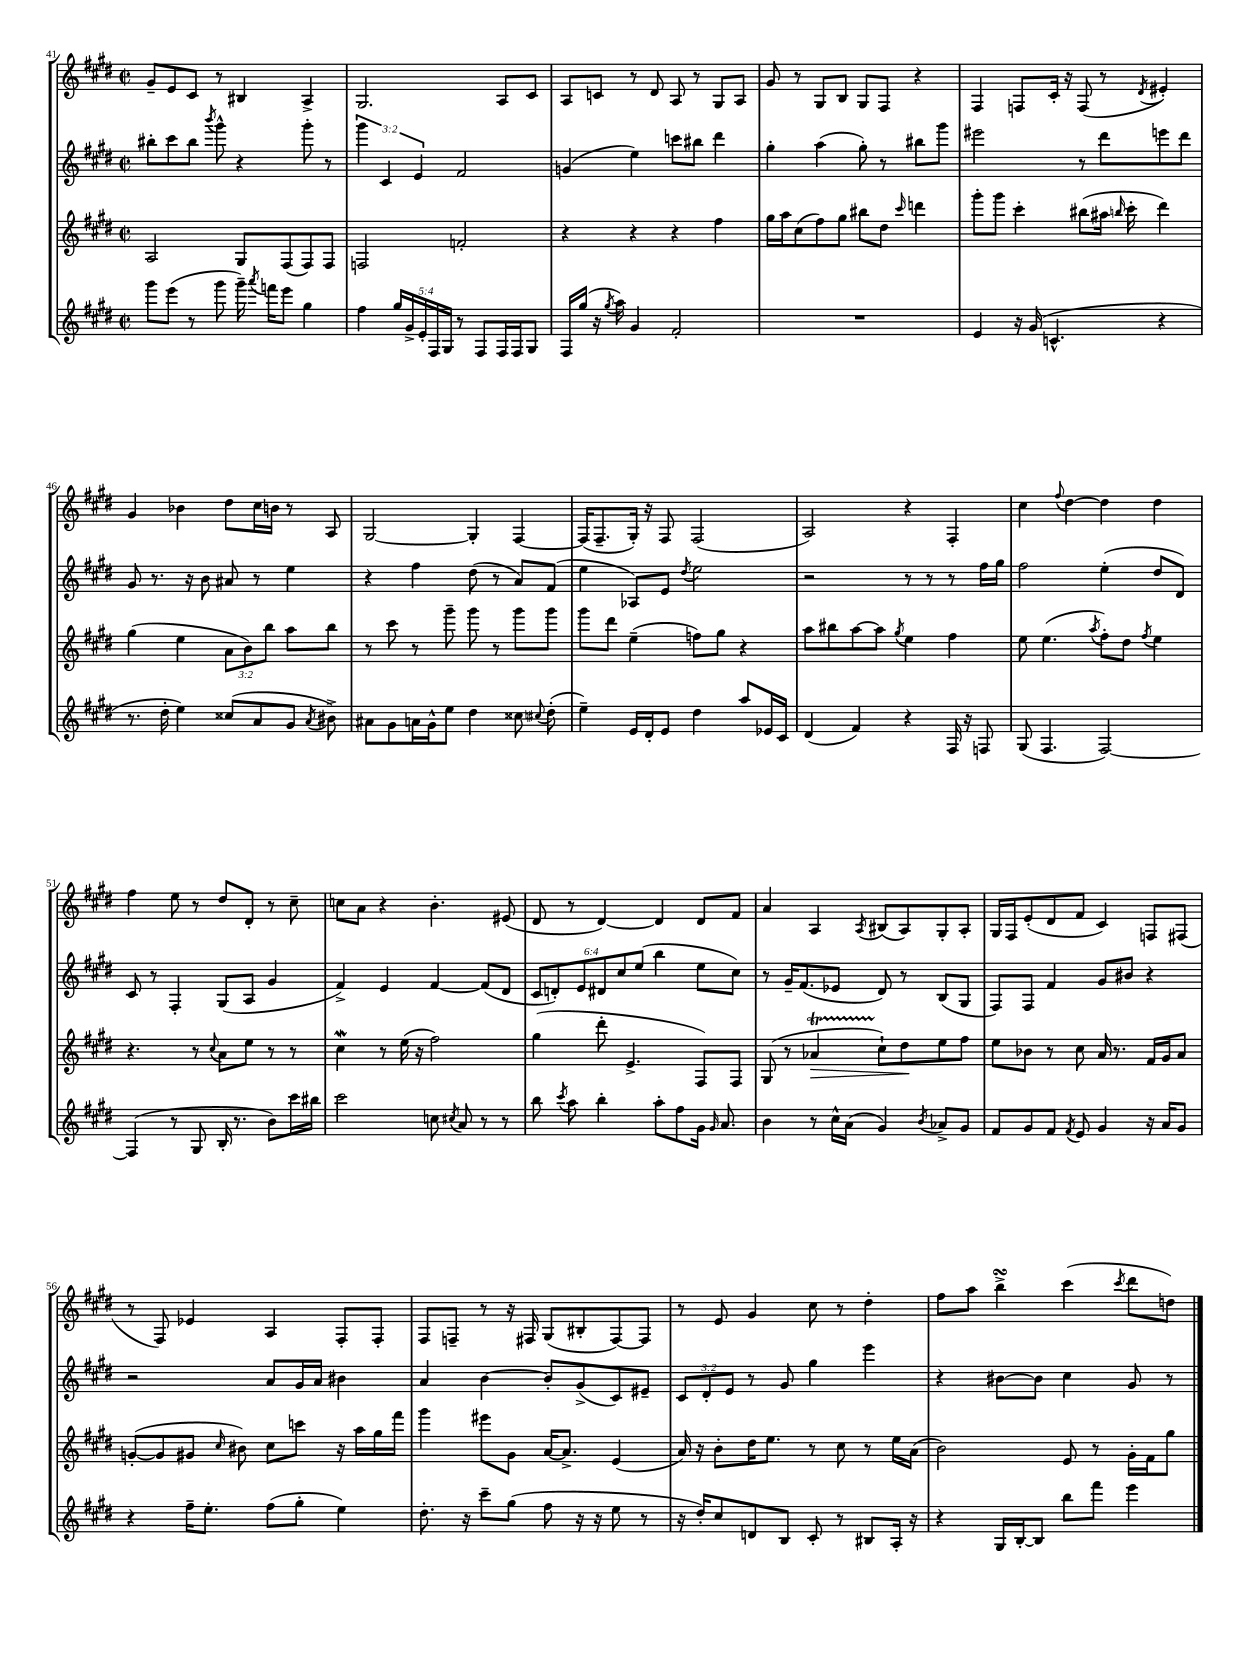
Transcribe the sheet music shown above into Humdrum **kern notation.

**kern	**kern	**kern	**kern
*staff4	*staff3	*staff2	*staff1
*clefG2	*clefG2	*clefG2	*clefG2
*k[f#c#g#d#]	*k[f#c#g#d#]	*k[f#c#g#d#]	*k[f#c#g#d#]
*M2/2	*M2/2	*M2/2	*M2/2
*met(c|)	*met(c|)	*met(c|)	*met(c|)
8ggg#	2A	8bb#'	8g#~
(8eee	.	8ccc#	8e
8r	.	8bb#	8c#
.	.	8qbbb	.
8ggg#	.	8ggg#^^	8r
16ggg#~)	8G#	4r	4B#
8qaaa	.	.	.
16fff	.	.	.
8eee	(8F#	.	.
4gg#	8F#)	8ggg#'	4A^
.	8F#	8r	.
=	=	=	=
4ff#	2F	6ggg#	2.G#
.	.	6c#	.
20gg#	.	.	.
20g#^	.	.	.
.	.	6e	.
20e'	.	.	.
20F#	.	.	.
20G#	.	.	.
8r	2f'	2f#	.
8F#	.	.	.
16F#	.	.	8A
16F#	.	.	.
8G#	.	.	8c#
=	=	=	=
16F#	4r	(4g	8A
(16gg#	.	.	.
16r	.	.	8c
8qgg#	.	.	.
16aa)	.	.	.
4g#	4r	4ee)	8r
.	.	.	8d#
2f#'	4r	8ccc	8A
.	.	8bb#	8r
.	4ff#	4ddd#	8G#
.	.	.	8A
=	=	=	=
1r	16gg#	4gg#'	8g#
.	16aa	.	.
.	(8cc#	.	8r
.	8ff#)	(4aa	8G#
.	8gg#	.	8B
.	8bb#	8gg#')	8G#
.	8dd#	8r	8F#
.	16qqccc#	.	.
.	4ddd	8bb#	4r
.	.	8ggg#	.
=	=	=	=
4e	8ggg#'	2eee#	4F#
.	8ggg#	.	.
16r	4ccc#'	.	8F
(16g#	.	.	.
4.c^^	.	.	16c#'
.	.	.	16r
.	(8bb#	8r	(8F
.	16aa#	8ddd#	8r
.	16qqbb	.	.
.	16ccc#'	.	.
.	.	.	8qd#
4r	4ddd#)	8eee	4e#')
.	.	8ddd#	.
=	=	=	=
8.r	(4gg#	8g#	4g#
.	.	8.r	.
16dd#'	.	.	.
4ee)	4ee	.	4b-
.	.	16r	.
.	.	8b	.
(8cc##	12a	8a#	8dd#
.	12b)	.	.
8a	.	8r	16cc#
.	12bb	.	.
.	.	.	16b
8g#	8aa	4ee	8r
8qa	.	.	.
8b#^)	8bb	.	8A
=	=	=	=
8a#	8r	4r	[2G#
8g#	8ccc#	.	.
16a	8r	4ff#	.
16g#^^	.	.	.
8ee	8ggg#~	.	.
4dd#	8ggg#	(8dd#	4G#']
.	8r	8r	.
8cc##	8ggg#	8a)	[4F#
8qqcc#	.	.	.
(8dd#'	8ggg#	(8f#	.
=	=	=	=
4ee~)	8ggg#	4ee	(16F#]
.	.	.	8.F#~
.	8ddd#	.	.
16e	(4ee~	8A-)	16G#')
16d#'	.	.	16r
8e	.	8e	8F#
.	.	8qdd#	.
4dd#	8ff)	2ee	(2F#
.	8gg#	.	.
8aa	4r	.	.
16e-	.	.	.
16c#	.	.	.
=	=	=	=
(4d#	8aa	2r	2A)
.	8bb#	.	.
4f#)	[8aa	.	.
.	8aa]	.	.
.	8qgg#	.	.
4r	4ee	8r	4r
.	.	8r	.
16F#	4ff#	8r	4F#'
16r	.	.	.
8F	.	16ff#	.
.	.	16gg#	.
=	=	=	=
(8G#	8ee	2ff#	4cc#
4.F#	(4.ee	.	.
.	.	.	8qqff#
.	.	.	[4dd#
.	8qaa	.	.
[2F#)	8ff#')	(4ee'	4dd#]
.	8dd#	.	.
.	8qff#	.	.
.	4ee	8dd#	4dd#
.	.	8d#)	.
=	=	=	=
(4F#]	4.r	8c#	4ff#
.	.	8r	.
8r	.	4F#'	8ee
8G#	8r	.	8r
.	8qqcc#	.	.
16B'	8a	(8G#	8dd#
8.r	.	.	.
.	8ee	8A	8d#'
8b)	8r	4g#	8r
16ccc#	8r	.	8cc#~
16bb#	.	.	.
=	=	=	=
2ccc#	4cc#	4f#^)	8cc
.	.	.	8a
.	8r	4e	4r
.	(16ee	.	.
.	16r	.	.
8cc	2ff#)	[4f#	4.b'
8qcc#	.	.	.
8a	.	.	.
8r	.	(8f#]	.
8r	.	8d#	(8e#
=	=	=	=
8bb	(4gg#	12c#	8d#
.	.	12d')	.
8qccc#	.	.	.
8aa	.	.	8r
.	.	12e	.
4bb'	8ddd#'	12d#	[4d#)
.	.	12cc#	.
.	4.e^	.	.
.	.	(12ee	.
8aa'	.	4bb	4d#]
8ff#	.	.	.
16g#	8F#)	8ee	8d#
16qqg#	.	.	.
8.a	.	.	.
.	8F#	8cc#)	8f#
=	=	=	=
4b	(8G#	8r	4a
.	8r	16g#~	.
.	.	(8.f#	.
8r	4a-	.	4A
16cc#^^	.	8e-	.
(16a	.	.	.
.	.	.	8qA
4g#)	8cc#`)	8d#)	(8B#
.	8dd#	8r	8A)
8qb	.	.	.
8a-^	8ee	(8B	8G#'
8g#	8ff#	8G#	8A'
=	=	=	=
8f#	8ee	8F#)	16G#
.	.	.	16F#
8g#	8b-	8F#	(8e'
8f#	8r	4f#	8d#
8qf#	.	.	.
8e	8cc#	.	8f#
4g#	16a	8g#	4c#)
.	8.r	.	.
.	.	8b#	.
16r	16f#	4r	8F
16a	16g#	.	.
8g#	8a	.	(8F#
=	=	=	=
4r	([8g'	2r	8r
.	8g]	.	8F#)
16ff#~	8g#	.	4e-
8.ee'	.	.	.
.	16qqcc#	.	.
.	8b#)	.	.
(8ff#	8cc#	8a	4A
8gg#'	8ccc	16g#	.
.	.	16a	.
4ee)	16r	4b#	8F#'
.	16aa	.	.
.	16gg#	.	8F#'
.	16fff#	.	.
=	=	=	=
8.dd#'	4ggg#	4a	8F#
.	.	.	8F~
16r	.	.	.
8ccc#~	8eee#	[4b	8r
(8gg#	8g#	.	16r
.	.	.	16F#
8ff#	[16a	8b']	(8G#
.	8.a^]	.	.
16r	.	(8g#^	8B#'
16r	.	.	.
8ee	(4e	8c#)	[8F#)
8r	.	8e#~	8F#]
=	=	=	=
16r	16a)	12c#	8r
16dd#')	16r	.	.
.	.	12d#'	.
8cc#	8b'	.	8e
.	.	12e	.
8d	16dd#	8r	4g#
.	8.ee	.	.
8B	.	8g#	.
8c#'	8r	4gg#	8cc#
8r	8cc#	.	8r
8B#	8r	4eee	4dd#'
16A'	16ee	.	.
16r	(16a	.	.
=	=	=	=
4r	2b)	4r	8ff#
.	.	.	8aa
16G#	.	[8b#	4bb^
[16B'	.	.	.
8B]	.	8b#]	.
8bb	8e	4cc#	(4ccc#
8fff#	8r	.	.
.	.	.	8qccc#
4eee	16g#'	8g#	8ddd#
.	16f#	.	.
.	8gg#	8r	8dd)
==	==	==	==
*-	*-	*-	*-
